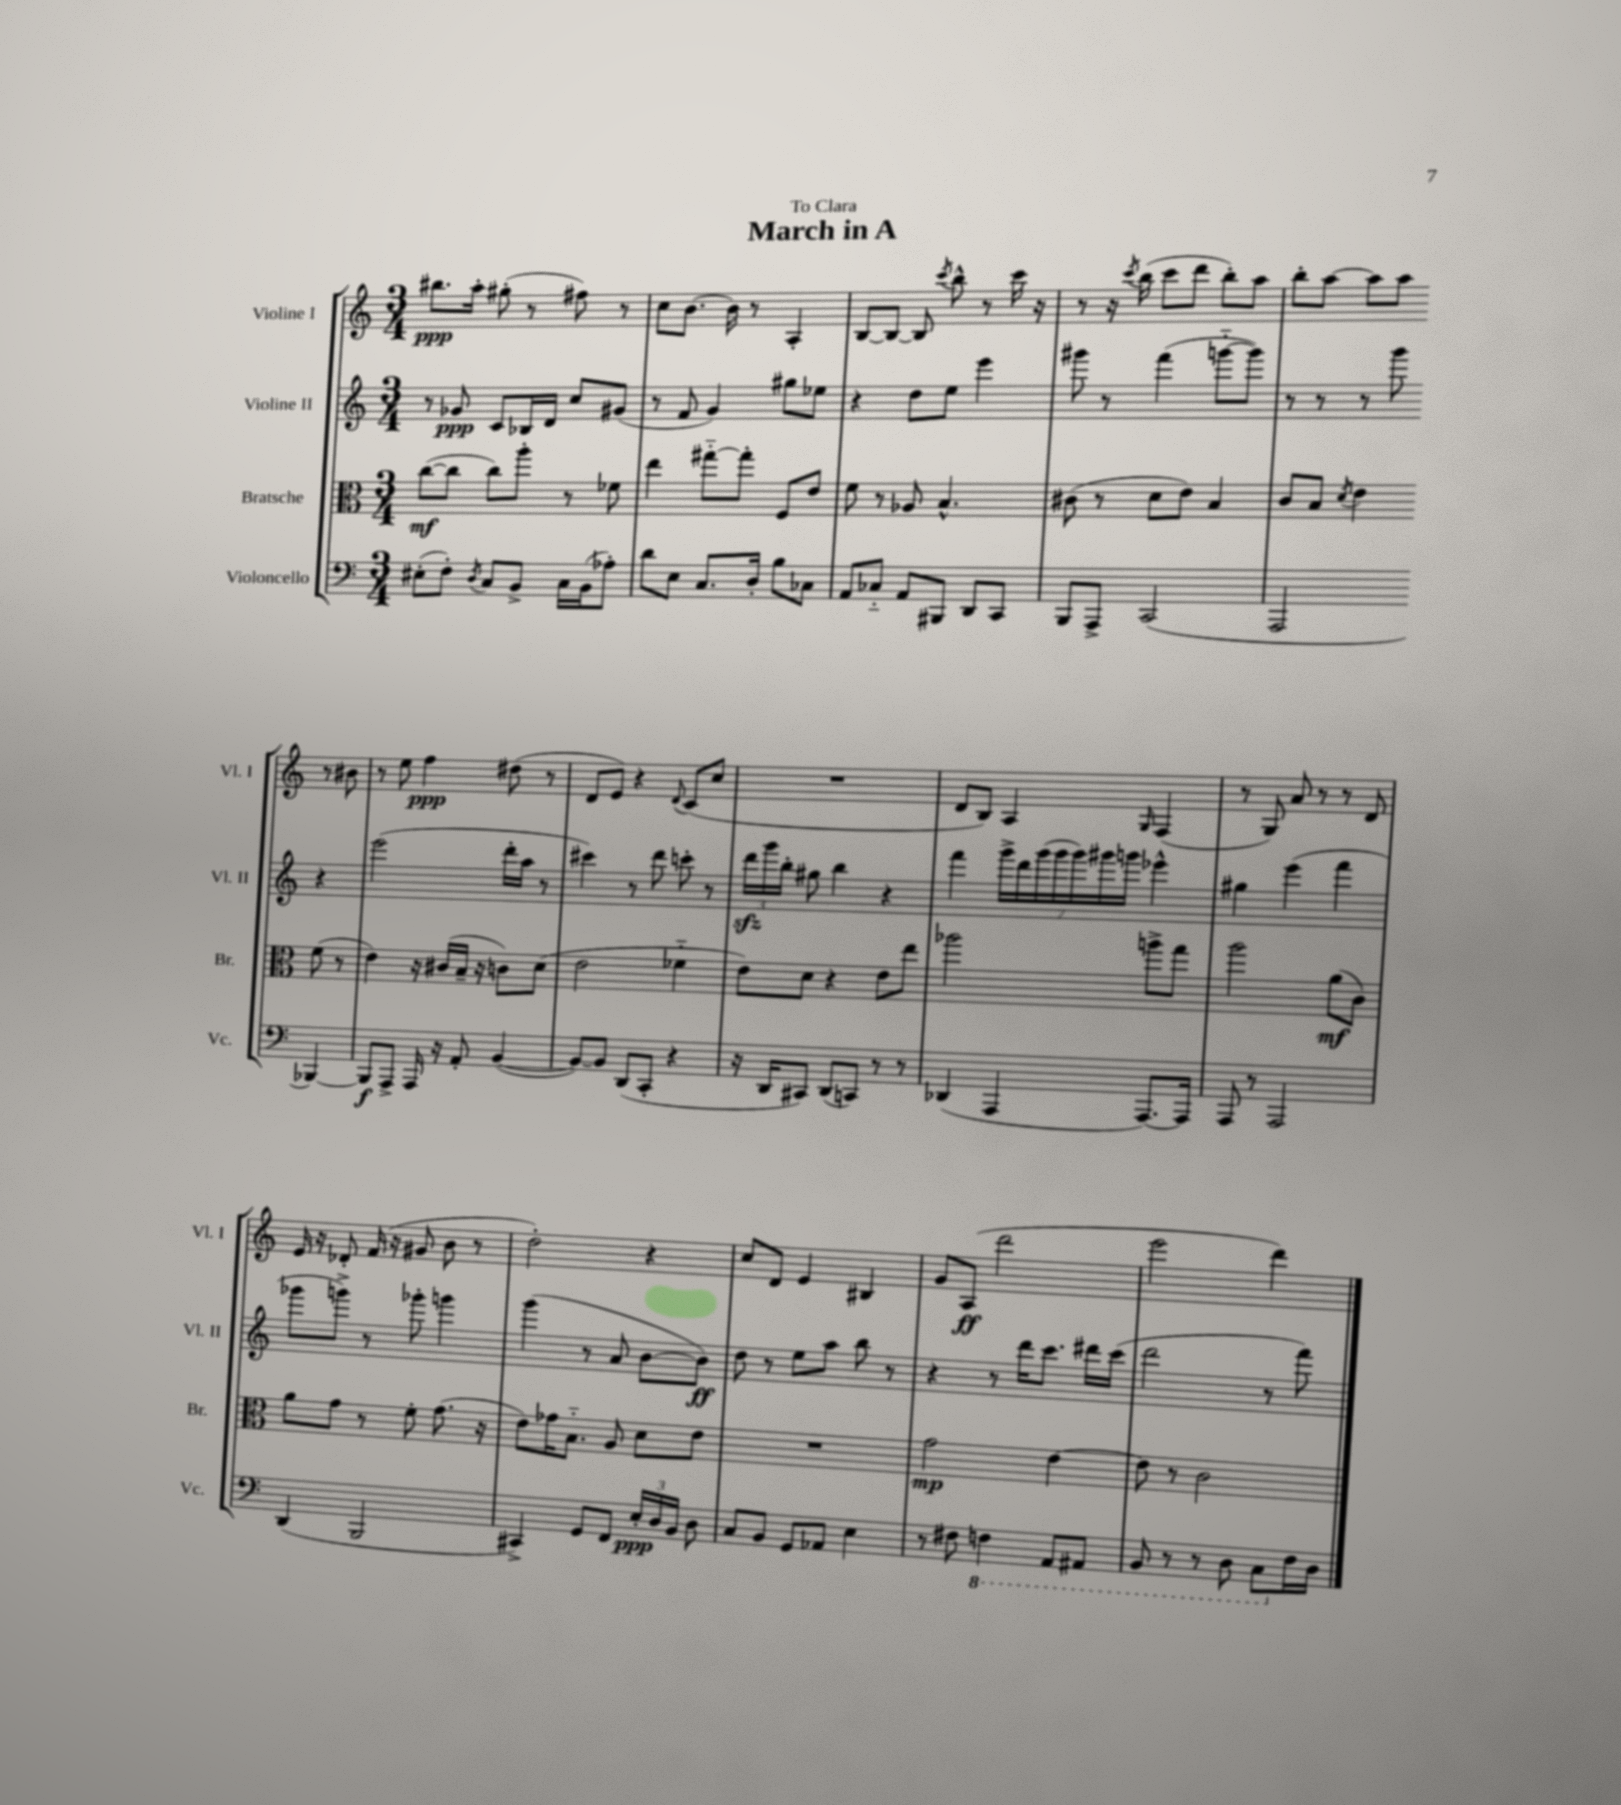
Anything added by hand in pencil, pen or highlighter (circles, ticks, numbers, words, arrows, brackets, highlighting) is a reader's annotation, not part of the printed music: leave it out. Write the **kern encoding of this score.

**kern	**dynam	**kern	**dynam	**kern	**dynam	**kern	**dynam
*part4	*part4	*part3	*part3	*part2	*part2	*part1	*part1
*staff4	*staff4	*staff3	*staff3	*staff2	*staff2	*staff1	*staff1
*I"Violoncello	*	*I"Bratsche	*	*I"Violine II	*	*I"Violine I	*
*I'Vc.	*	*I'Br.	*	*I'Vl. II	*	*I'Vl. I	*
*clefF4	*	*clefC3	*	*clefG2	*	*clefG2	*
*k[]	*	*k[]	*	*k[]	*	*k[]	*
*M3/4	*	*M3/4	*	*M3/4	*	*M3/4	*
=1	=1	=1	=1	=1	=1	=1	=1
(8E#X'\L	.	([8cc\L	mf	8r	.	8.bb#X\L	ppp
8F'\J)	.	8cc\J]	.	8g-X/	ppp	.	.
.	.	.	.	.	.	16aa'\Jk	.
8qD/	.	.	.	.	.	.	.
8C/L	.	8cc\L)	.	8c/L	.	(8gg#X'\	.
8BB^/J	.	8aa'\J	.	16B-X/L	.	8r	.
.	.	.	.	16d/JJ	.	.	.
16C\LL	.	8r	.	8cc/L	.	8ff#X\)	.
(16BB\J	.	.	.	.	.	.	.
8A-X'\J)	.	8f-X\	.	(8g#X/J	.	8r	.
=2	=2	=2	=2	=2	=2	=2	=2
8d\L	.	4ee\	.	8r	.	8cc\L	.
8E\J	.	.	.	8f/	.	[8.b\J	.
8.C/L	.	[8gg#X\L	.	4g/)	.	.	.
.	.	.	.	.	.	16b\]	.
.	.	8gg#'\J]	.	.	.	8r	.
16D'/Jk	.	.	.	.	.	.	.
8B\L	.	8F/L	.	8gg#X\L	.	4A'/	.
8C-X\J	.	8e/J	.	8ee-X\J	.	.	.
=3	=3	=3	=3	=3	=3	=3	=3
8AA/L	.	8f\	.	4r	.	[8B/L	.
8C-X/J	.	8r	.	.	.	8B/J_	.
8AA/L	.	8A-X/	.	8dd\L	.	8B/]	.
.	.	.	.	.	.	8qccc/	.
8BBB#X/J	.	4.B^^/	.	8ee\J	.	8bb^^\	.
8DD/L	.	.	.	4eee\	.	8r	.
8CC/J	.	.	.	.	.	16ccc\	.
.	.	.	.	.	.	16r	.
=4	=4	=4	=4	=4	=4	=4	=4
8BBB/L	.	(8c#X\	.	8ggg#X\	.	8r	.
8AAA^/J	.	8r	.	8r	.	16r	.
.	.	.	.	.	.	8qccc/	.
.	.	.	.	.	.	(16bb\	.
(2CC/	.	8d\L	.	(4fff\	.	8ccc\L	.
.	.	8e\J)	.	.	.	8ddd\J	.
.	.	4B/	.	[8gggn\L	.	8bb'\L)	.
.	.	.	.	8ggg\J])	.	8aa\J	.
=5	=5	=5	=5	=5	=5	=5	=5
2AAA/	.	8c/L	.	8r	.	8bb'\L	.
.	.	8B/J	.	8r	.	[8aa\J	.
.	.	8qd/	.	.	.	.	.
.	.	4e\	.	8r	.	8aa\L]	.
.	.	.	.	8ggg\	.	8aa\J	.
[4BBB-X/)	.	(8f\	.	4r	.	8r	.
.	.	8r	.	.	.	8b#X\	.
!!LO:LB:g=z
=6	=6	=6	=6	=6	=6	=6	=6
8BBB-X/L]	f	4e\)	.	(2eee\	.	8r	.
8AAA^/J	.	.	.	.	.	8ee\	.
16AAA/	.	16r	.	.	.	4ff\	ppp
16r	.	(16c#X/LL	.	.	.	.	.
8AA'/	.	16B~/JJ	.	.	.	.	.
.	.	16r	.	.	.	.	.
([4BB/	.	8cn\L)	.	16ddd'\LL	.	(8dd#X\	.
.	.	.	.	16aa\JJ	.	.	.
.	.	(8d\J	.	8r	.	8r	.
=7	=7	=7	=7	=7	=7	=7	=7
8BB/L_)	.	2e\	.	4ccc#X\)	.	8d/L	.
8BB/J]	.	.	.	.	.	8e/J)	.
(8DD/L	.	.	.	8r	.	4r	.
8CC'/J	.	.	.	8ddd\	.	.	.
.	.	.	.	.	.	8qqd/	.
4r	.	4f-X\	.	8cccn'\	.	(8c/L	.
.	.	.	.	8r	.	8cc/J	.
=8	=8	=8	=8	=8	=8	=8	=8
16r	.	8e\L)	.	24dddzz\LL	.	2.r	.
.	.	.	.	24ggg\	.	.	.
16DD/KL	.	.	.	.	.	.	.
.	.	.	.	24bb'\JJ	.	.	.
8CC#X/J)	.	8d\J	.	8gg#X\	.	.	.
(8DD/L	.	4r	.	4bb\	.	.	.
8CCn/J)	.	.	.	.	.	.	.
8r	.	8e\L	.	4r	.	.	.
8r	.	8ee\J	.	.	.	.	.
=9	=9	=9	=9	=9	=9	=9	=9
(4DD-X/	.	2aa-X\	.	4fff\	.	8d/L	.
.	.	.	.	.	.	8B/J)	.
4AAA/	.	.	.	28ggg^\LL	.	4A/	.
.	.	.	.	28ddd\	.	.	.
.	.	.	.	(28ggg\	.	.	.
.	.	.	.	28ggg\	.	.	.
.	.	.	.	28ggg\)	.	.	.
.	.	.	.	28ggg#X\	.	.	.
.	.	.	.	28gggn\JJ	.	.	.
.	.	.	.	.	.	16qqG/	.
[8.AAA/L)	.	8aan^\L	.	4eee-X^^\	.	(4F/	.
.	.	8gg\J	.	.	.	.	.
16AAA/Jk]	.	.	.	.	.	.	.
=10	=10	=10	=10	=10	=10	=10	=10
8AAA/	.	2aa\	.	4gg#X\	.	8r	.
8r	.	.	.	.	.	8G/)	.
2AAA/	.	.	.	(4eee\	.	8a/	.
.	.	.	.	.	.	8r	.
.	.	(8a\L	mf	4fff\	.	8r	.
.	.	8c\J)	.	.	.	8d/	.
!!LO:LB:g=z
=11	=11	=11	=11	=11	=11	=11	=11
(4DD/	.	8a\L	.	8ggg-X\L	.	16e/	.
.	.	.	.	.	.	16r	.
.	.	8g\J	.	8gggn^\J)	.	8d-X'/	.
2BBB/	.	8r	.	8r	.	(16f/	.
.	.	.	.	.	.	16r	.
.	.	8f'\	.	8ggg-X'\	.	8g#X/	.
.	.	(8.g\	.	4gggn\	.	8b\	.
.	.	.	.	.	.	8r	.
.	.	16r	.	.	.	.	.
=12	=12	=12	=12	=12	=12	=12	=12
4CC#X^/)	.	8e\L)	.	(4ggg\	.	2dd'\)	.
.	.	16g-X\K	.	.	.	.	.
.	.	8.B\J	.	.	.	.	.
8GG/L	.	.	.	8r	.	.	.
8FF/J	.	8A/	.	8a/	.	.	.
24E'/LL	ppp	8d\L	.	[8b\L	.	4r	.
24D/	.	.	.	.	.	.	.
24BB/JJ	.	.	.	.	.	.	.
8D\	.	8e\J	.	8b\J])	ff	.	.
=13	=13	=13	=13	=13	=13	=13	=13
8C/L	.	2.r	.	8dd\	.	8cc/L	.
8BB/J	.	.	.	8r	.	8d/J	.
8GG/L	.	.	.	8ee\L	.	4e/	.
8AA-X/J	.	.	.	8aa\J	.	.	.
4E\	.	.	.	8bb\	.	4B#X/	.
.	.	.	.	8r	.	.	.
=14	=14	=14	=14	=14	=14	=14	=14
8r	.	2g\	mp	4r	.	8g/L	.
8F#X\	.	.	.	.	.	(8A/J	ff
*8ba	*	*	*	*	*	*	*
4FFn\	.	.	.	8r	.	2ddd\	.
.	.	.	.	16ddd\KL	.	.	.
.	.	.	.	8.ccc\J	.	.	.
8AAA/L	.	[4e\	.	.	.	.	.
8AAA#X/J	.	.	.	16ddd#X\LL	.	.	.
.	.	.	.	(16ccc\JJ	.	.	.
=15	=15	=15	=15	=15	=15	=15	=15
8BBB/	.	8e\]	.	2ddd\	.	2eee\	.
8r	.	8r	.	.	.	.	.
8r	.	2c\	.	.	.	.	.
8DD\	.	.	.	.	.	.	.
8CC\L	.	.	.	8r	.	4ddd\)	.
*X8ba	*	*	*	*	*	*	*
16F\L	.	.	.	8fff\)	.	.	.
16D\JJ	.	.	.	.	.	.	.
==	==	==	==	==	==	==	==
*-	*-	*-	*-	*-	*-	*-	*-
